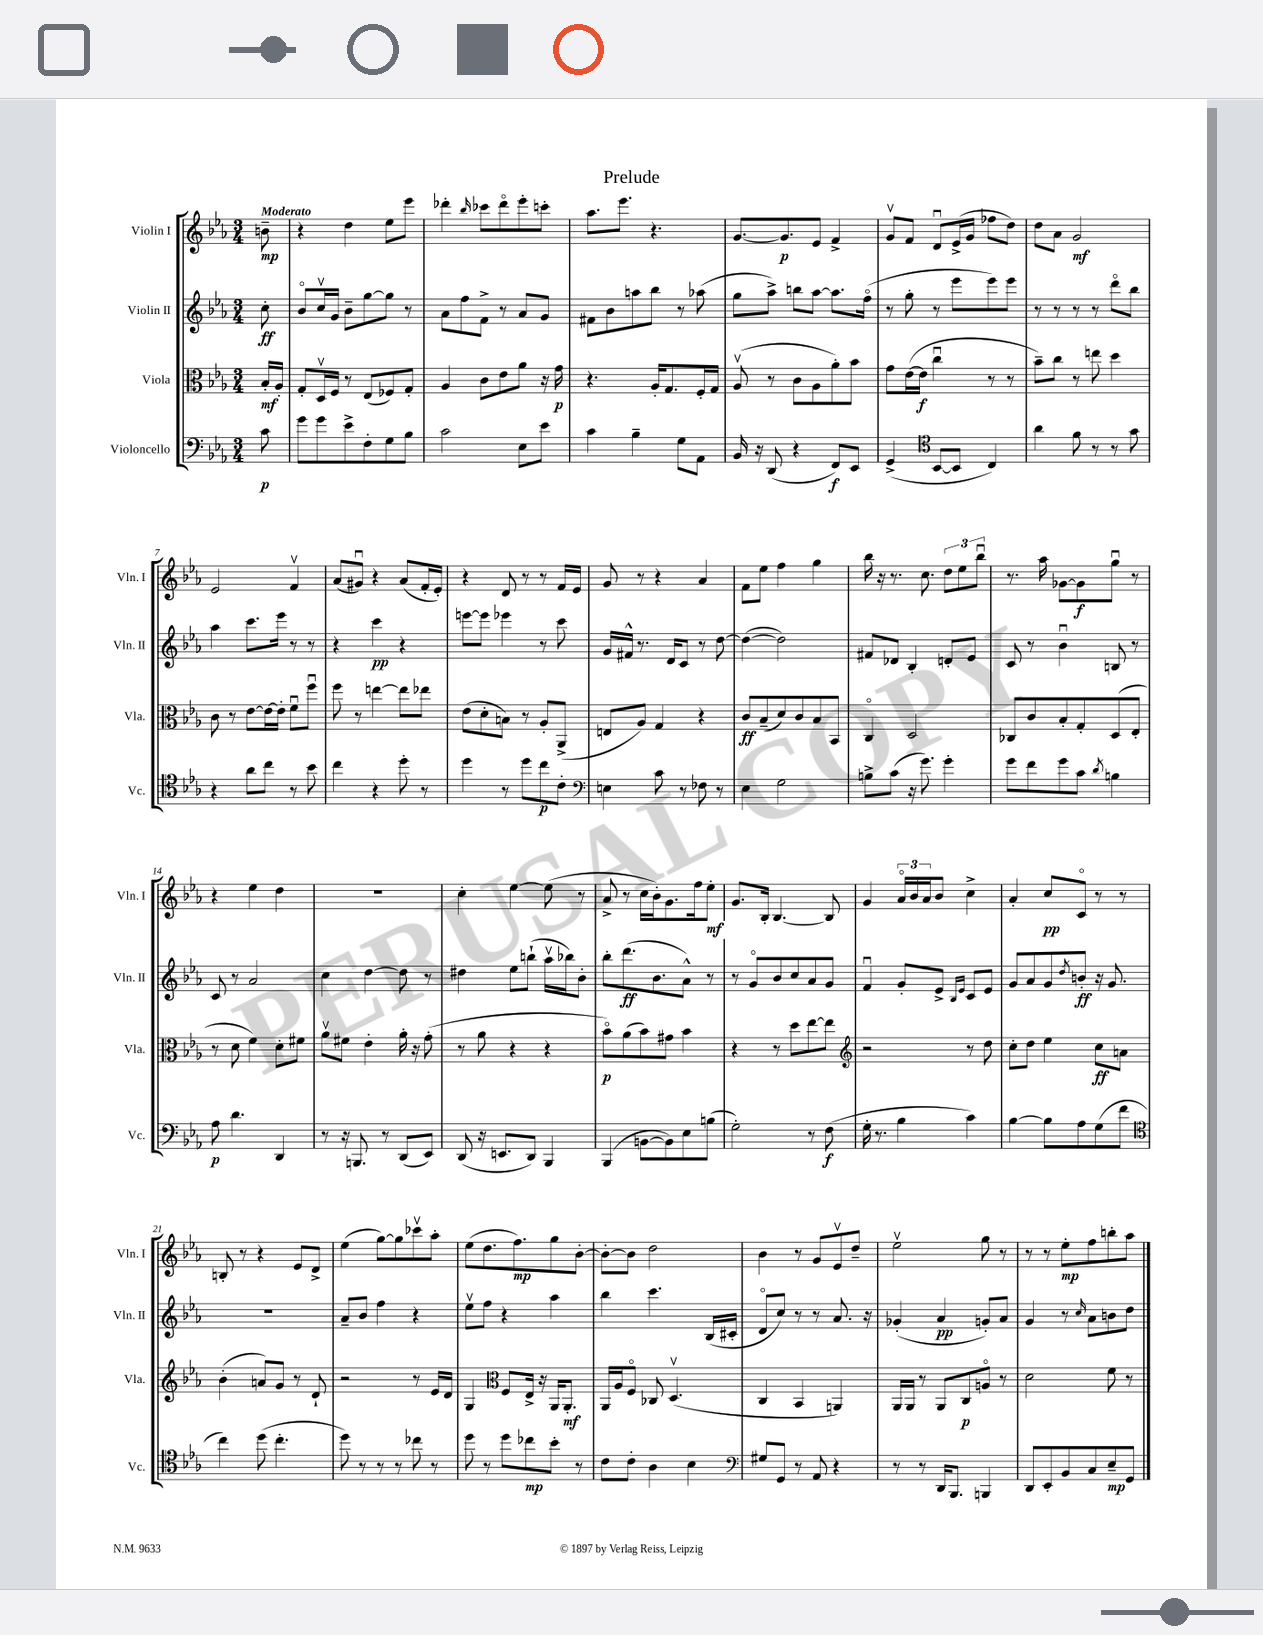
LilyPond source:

\header { title = "Prelude" }
<<
\new StaffGroup <<
\new Staff = "s0" \with { instrumentName = "Violin I" shortInstrumentName = "Vln. I" } {
    \clef treble \key ees \major \numericTimeSignature \time 3/4 \partial 8 \tempo "Moderato"
    b'8--\mp |
    r4 d''4 ees''8 ees'''8 |
    des'''4-. \grace { bes''16 } ces'''8 des'''8\flageolet ees'''8-. c'''8-. |
    aes''8. ees'''8. r4. |
    g'8.~ g'8.\p ees'8 f'4-> |
    g'8\upbow f'8 d'8\downbow ees'16->( g'16 fes''8 d''8) |
    d''8 aes'8 g'2\mf |
    ees'2 f'4\upbow |
    aes'8( gis'8\downbow) r4 aes'8( f'16-. ees'16-.) |
    r4 d'8 r8 r8 f'16 ees'16 |
    g'8 r8 r4 aes'4 |
    f'8 ees''8 f''4 g''4 |
    bes''16 r16 r8. c''8. \tuplet 3/2 { d''8 ees''8 bes''8\downbow } |
    r8. aes''16 ges'8~ ges'8\f g''8\downbow r8 |
    r4 ees''4 d''4 |
    R2. |
    c''4-. ees''4~ ees''8( r8 |
    aes'8-> r8 c''16 bes'16-.) g'8. f''16 ees''8-.\mf |
    g'8. bes16-. bes4.~ bes8 |
    g'4 \tuplet 3/2 { aes'16\flageolet bes'16 aes'16 } bes'8 c''4-> |
    aes'4-. c''8\pp c'8\flageolet r8 r8 |
    b8-. r8 r4 ees'8 d'8-> |
    ees''4( g''8~) g''8 ces'''8\upbow aes''8-. |
    ees''8( d''8. f''8.\mp) g''8 bes'8~-. |
    bes'8~-. bes'8 d''2 |
    bes'4 r8 g'8 ees'8\upbow d''8-- |
    ees''2\upbow g''8 r8 |
    r8 r8 ees''8-.\mp f''8 b''8-. aes''8 \bar "|." |
}
\new Staff = "s1" \with { instrumentName = "Violin II" shortInstrumentName = "Vln. II" } {
    \clef treble \key ees \major \numericTimeSignature \time 3/4 \partial 8
    c''8-.\ff |
    bes'8\flageolet c''16\upbow g'16 bes'8-- g''8~ g''8 r8 |
    aes'8 f''8 f'8-> r8 aes'8 g'8 |
    fis'8 bes'8 a''8 bes''8 r8 aes''8( |
    g''8 aes''8->) b''8 aes''8~ aes''8. f''16\flageolet( |
    r8 g''8-. r8 ees'''8 ees'''8) ees'''8 |
    r8 r8 r8 r8 d'''8\flageolet bes''8 |
    aes''4 c'''8. ees'''16 r8 r8 |
    r4 c'''4\pp r4 |
    e'''8~ e'''8 ees'''4 r8 c'''8 |
    g'16 fis'16-^ r8. d'16 c'8 r8 d''8~ |
    d''4~( d''2) |
    fis'8 des'8 bes4-. d'8-. ees'8 |
    c'8 r8 bes'4\downbow b8 r8 |
    c'8 r8 aes'2 |
    c''4 d''4~ d''8 r8 |
    dis''4 ees''8 b''8-!( aes''16\upbow bes''16) bes'8-. |
    bes''8-. d'''8.\ff( bes'8. aes'8-^) r8 |
    r8 g'8\flageolet bes'8 c''8 aes'8 g'8 |
    f'4\downbow g'8-. ees'8-> \grace { bes16 ees'16 } c'8 ees'8 |
    g'8 aes'8 g'8 \acciaccatura { d''8 } b'8-.\ff r16 g'8. |
    R2. |
    aes'8-- bes'8 f''4 r4 |
    ees''8\upbow f''8 r4 aes''4 |
    bes''4 c'''4. bes16( cis'16-. |
    d'8\flageolet c''8) r8 r8 aes'8. r16 |
    ges'4-.( aes'4\pp g'8-.) aes'8 |
    g'4 r8 \grace { c''16 } aes'8 b'8 d''8 \bar "|." |
}
\new Staff = "s2" \with { instrumentName = "Viola" shortInstrumentName = "Vla." } {
    \clef alto \key ees \major \numericTimeSignature \time 3/4 \partial 8
    bes16-.\mf aes16-. |
    g8-. d16\upbow f16 r8 ees8( fes8) g8-. |
    aes4 c'8 ees'8 aes'8 r16 g'16\p |
    r4. aes16-. g8. f16-. g16 |
    aes8\upbow( r8 c'8 aes8 aes'8-.) bes'8 |
    g'8 ees'16~( ees'16\f c''4\downbow r8 r8 |
    bes'8--) c''8 r8 e''8 d''4 |
    c'8 r8 ees'8~ ees'16~ ees'16-. f'8\downbow f''8\downbow |
    f''8 r8 e''4~ e''8 ees''8 |
    ees'8( d'8-. b8) r8 aes8-. aes,8->( |
    e8 aes8) g4 r4 |
    c'8\ff bes8--( d'8) c'8 bes8 bes,8 |
    c4\flageolet d2 |
    ces8 c'8 bes8-. g8-. d8( ees8-. |
    r8 d'8 f'4) d'8-. fis'8 |
    aes'8\upbow fis'8 ees'4-. aes'16-. r16 g'8-.( |
    r8 aes'8 r4 r4 |
    bes'8\flageolet\p) aes'8( bes'8) gis'8 bes'4 |
    r4 r8 d''8 ees''8~ ees''8 |
    \clef treble r2 r8 d''8 |
    c''8-. d''8 ees''4 c''8\ff a'8 |
    bes'4-.( a'8) g'8 r8 d'8-! |
    r2 r8 ees'16 d'16 |
    g4 \clef alto f8 ees16-> r16 aes,16 aes,8.-.\mf |
    aes,16 aes16 f8\flageolet ces8 d4.\upbow( |
    c4 bes,4 a,4) |
    aes,16 aes,16 r8 aes,8 c8\p a8\flageolet r8 |
    d'2 f'8 r8 \bar "|." |
}
\new Staff = "s3" \with { instrumentName = "Violoncello" shortInstrumentName = "Vc." } {
    \clef bass \key ees \major \numericTimeSignature \time 3/4 \partial 8
    c'8\p |
    g'8 g'8 ees'8-> f8-. g8 bes8 |
    c'2 ees8 ees'8 |
    c'4 bes4-- g8 aes,8 |
    bes,16 r16 d,8( r4 f,8\f) ees,8 |
    g,4->( \clef tenor bes,8~ bes,8 c4) |
    aes'4 f'8 r8 r8 g'8 |
    r4 aes'8 c''8 r8 bes'8 |
    c''4 r4 d''8-. r8 |
    d''4 r8 d''8 c''8\p c'8-. |
    \clef bass e4 c'8 r8 fes8 r8 |
    ees4 g2 |
    b8-> c'8( r16 g'8.) g'4-. |
    g'8 f'8 g'8 c'8 \acciaccatura { d'8 } b4 |
    aes8\p d'4. d,4 |
    r8 r16 b,,8. r8 d,8( ees,8) |
    d,8( r16 e,8. d,8) bes,,4 |
    bes,,4( b,8~ b,8) ees8 b8( |
    g2-.) r8 f8\f( |
    g16-. r8. bes4 c'4) |
    bes4~ bes8 aes8 g8( f'8 |
    \clef tenor c''4) d''8( c''4.-. |
    d''8) r8 r8 r8 ces''8 r8 |
    d''8 r8 d''8 ces''8\mp bes'8-. r8 |
    c'8 c'8-. aes4 bes4 |
    \clef bass gis8 g,8 r8 aes,8 r4 |
    r8 r8 d,16 bes,,8. b,,4 |
    d,8 ees,8-. bes,8 c8 ees8--\mp g,8 \bar "|." |
}
>>
>>
